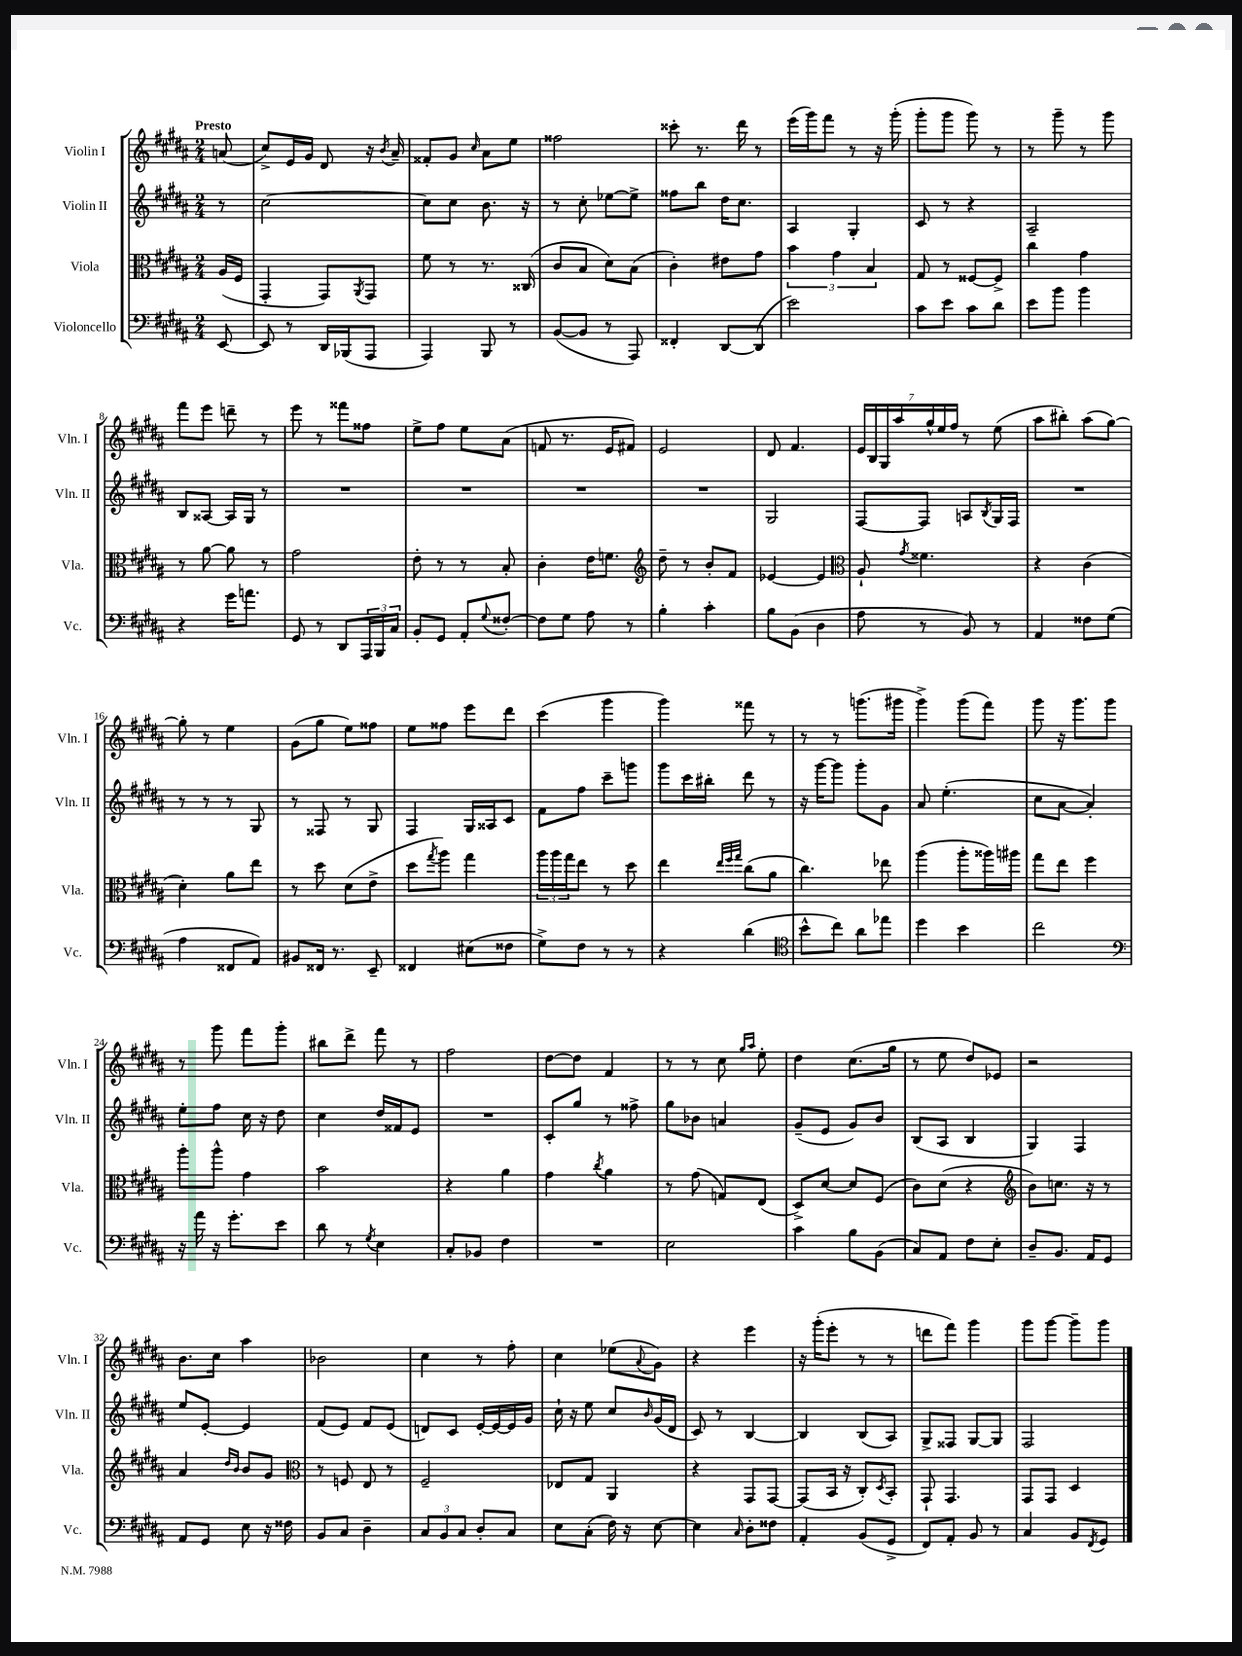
<<
\new StaffGroup <<
\new Staff = "s0" \with { instrumentName = "Violin I" shortInstrumentName = "Vln. I" } {
    \clef treble \key b \major \numericTimeSignature \time 2/4 \partial 8 \tempo "Presto"
    a'8( |
    cis''8->) e'16 gis'16 dis'8 r16 \acciaccatura { b'8 } ais'16-- |
    fisis'8-. gis'8 \grace { cis''16 } ais'8 e''8 |
    fisis''2 |
    cisis'''8-. r8. dis'''16 r8 |
    e'''16( gis'''16) fis'''8 r8 r16 gis'''16-.( |
    gis'''8-. gis'''8 gis'''8) r8 |
    r8 gis'''8-- r8 gis'''8 |
    fis'''8 e'''8 d'''8-- r8 |
    e'''8 r8 fisis'''8 fisis''8 |
    e''8-> fis''8 e''8 ais'8( |
    f'8 r8. e'16 fis'8) |
    e'2 |
    dis'8 fis'4. |
    \tuplet 7/4 { e'16 b16 gis16 ais''16 gis''16-^ e''16 fis''16 } r8 e''8( |
    ais''8 bis''8-.) ais''8( gis''8~) |
    gis''8-. r8 e''4 |
    gis'8( gis''8 e''8) fisis''8 |
    e''8 fisis''8 e'''8 dis'''8 |
    cis'''4( gis'''4 |
    gis'''4) fisis'''8 r8 |
    r8 r8 g'''8.( gis'''16 |
    gis'''4->) gis'''8( fis'''8) |
    gis'''8 r16 gis'''8. gis'''8 |
    r8 gis'''8 fis'''8 gis'''8-. |
    bis''8 dis'''8-> fis'''8 r8 |
    fis''2 |
    dis''8~ dis''8 fis'4 |
    r8 r8 cis''8 \grace { gis''16 ais''16 } e''8-. |
    dis''4 cis''8.( gis''16 |
    r8 e''8 dis''8) ees'8 |
    r2 |
    b'8. cis''16 ais''4 |
    bes'2 |
    cis''4 r8 fis''8-. |
    cis''4 ees''8( \appoggiatura { ais'8 } gis'8) |
    r4 e'''4 |
    r16 gis'''16-.( e'''8-. r8 r8 |
    d'''8 fis'''8) gis'''4 |
    gis'''8 gis'''8~ gis'''8-- gis'''8 \bar "|." |
}
\new Staff = "s1" \with { instrumentName = "Violin II" shortInstrumentName = "Vln. II" } {
    \clef treble \key b \major \numericTimeSignature \time 2/4 \partial 8
    r8 |
    cis''2~ |
    cis''8 cis''8 b'8. r16 |
    r8 cis''8-. ees''8~ ees''8-> |
    fisis''8 b''8 dis''16 cis''8. |
    ais4 gis4-. |
    cis'8 r8 r4 |
    ais2-- |
    b8 aisis8~ aisis16 gis16 r8 |
    R2 |
    R2 |
    R2 |
    R2 |
    gis2 |
    fis8~ fis8 a8 \acciaccatura { b8 } gis16 fis16 |
    R2 |
    r8 r8 r8 gis8 |
    r8 fisis8 r8 gis8 |
    fis4 gis16 aisis16 cis'8 |
    fis'8 fis''8 cis'''8-- g'''8 |
    gis'''8 cis'''16 bis''16-. dis'''8 r8 |
    r16 gis'''16~ gis'''8 gis'''8-. gis'8 |
    ais'8 e''4.-.( |
    cis''8 ais'8~ ais'4-.) |
    e''8-. fis''8 cis''16 r16 dis''8 |
    cis''4 dis''16 fisis'16 e'8 |
    R2 |
    cis'8-. gis''8 r8 fisis''8-> |
    gis''8 bes'8 a'4 |
    gis'8--( e'8 gis'8) b'8 |
    b8( ais8 b4 |
    gis4) fis4 |
    e''8 e'8~-. e'4 |
    fis'8( e'8) fis'8 e'8( |
    d'8) cis'8 e'16~-. e'16~ e'16 gis'16 |
    cis''16-! r16 e''8 cis''8 \grace { b'16 } gis'16( dis'16 |
    cis'8) r8 b4~ |
    b4 b8( ais8) |
    gis8-> fisis8 gis8~ gis8 |
    fis2 \bar "|." |
}
\new Staff = "s2" \with { instrumentName = "Viola" shortInstrumentName = "Vla." } {
    \clef alto \key b \major \numericTimeSignature \time 2/4 \partial 8
    ais16( fis16 |
    gis,4-. gis,8) \acciaccatura { ais,8 } gis,8 |
    fis'8 r8 r8. cisis16( |
    cis'8 b8 dis'8) b8( |
    cis'4-.) eis'8 gis'8 |
    \tuplet 3/2 { b'4 gis'4 b4 } |
    gis8 r8 fisis8~ fisis8-> |
    cis''4 gis'4 |
    r8 ais'8~ ais'8 r8 |
    gis'2 |
    e'8-. r8 r8 b8-. |
    cis'4-. e'16 f'8. |
    \clef treble dis''8-- r8 b'8-. fis'8 |
    ees'4~ ees'4 |
    \clef alto ais8-! \acciaccatura { gis'8 } fisis'4. |
    r4 cis'4( |
    dis'4-.) ais'8 e''8 |
    r8 dis''8 dis'8( e'8-> |
    dis''8 \acciaccatura { gis''8 } ais''8) gis''4 |
    \tuplet 3/2 { ais''16 ais''16 gis''16 } e''8 r8 dis''8 |
    e''4 \grace { e''32 fis''32 gis''32 } cis''8( ais'8 |
    cis''4.) ees''8 |
    ais''4( ais''8-. aisis''16) ais''16 |
    gis''8 e''8 fis''4 |
    ais''8-. ais''8-^ gis'4 |
    b'2 |
    r4 ais'4 |
    gis'4 \acciaccatura { cis''8 } ais'4 |
    r8 gis'8( g8) e8( |
    dis8->) dis'8~ dis'8 fis8( |
    cis'8) dis'8( r4 |
    \clef treble b'8) c''8. r16 r8 |
    ais'4 \grace { dis''16 b'16 } b'8 gis'8 |
    \clef alto r8 f8 e8 r8 |
    fis2-- |
    ees8 gis8 ais,4 |
    r4 gis,8 gis,8~ |
    gis,8( b,16 r16 cis8-.) \acciaccatura { dis8 } b,8-. |
    gis,8-! gis,4. |
    gis,8 gis,8 dis4 \bar "|." |
}
\new Staff = "s3" \with { instrumentName = "Violoncello" shortInstrumentName = "Vc." } {
    \clef bass \key b \major \numericTimeSignature \time 2/4 \partial 8
    e,8~ |
    e,8 r8 dis,16 bes,,16( ais,,8 |
    ais,,4) b,,8 r8 |
    b,8~( b,8 r8 ais,,8) |
    fisis,4-. dis,8~ dis,8( |
    e'2) |
    cis'8 e'8 cis'8 dis'8 |
    e'8 b'8 b'4 |
    r4 gis'16 a'8. |
    gis,8 r8 dis,8 \tuplet 3/2 { ais,,16 b,,16 cis16 } |
    b,8-. gis,8 ais,8-. \appoggiatura { gis8 } fisis8~-. |
    fisis8 gis8 ais8 r8 |
    b4-. cis'4-. |
    b8 b,8( dis4 |
    ais8 r8 b,8) r8 |
    ais,4 fisis8 gis8( |
    ais4 fisis,8 ais,8) |
    bis,8 fisis,16 r8. e,8-- |
    fisis,4 eis8( fisis8 |
    gis8->) fis8 r8 r8 |
    r4 dis'4( |
    \clef tenor b'8-^ cis''8) ais'8 ees''8 |
    dis''4 b'4 |
    cis''2 |
    \clef bass r16 ais'16 r16 gis'8.-. e'8 |
    dis'8 r8 \acciaccatura { gis8 } e4 |
    cis8-. bes,8 fis4 |
    R2 |
    e2 |
    cis'4 b8 b,8( |
    cis8) ais,8 fis8 e8-. |
    dis8-- b,8. ais,16 gis,8 |
    ais,8 gis,8 e8 r16 fisis16 |
    b,8 cis8 dis4-- |
    \tuplet 3/2 { cis8 b,8 cis8 } dis8-. cis8 |
    e8 cis8-.( fis16) r16 e8~ |
    e4 \grace { cis16 } dis8-. fisis8 |
    ais,4-. b,8( gis,8-> |
    fis,8) ais,8-. b,8 r8 |
    cis4 b,8 \acciaccatura { fis,8 } gis,8 \bar "|." |
}
>>
>>
